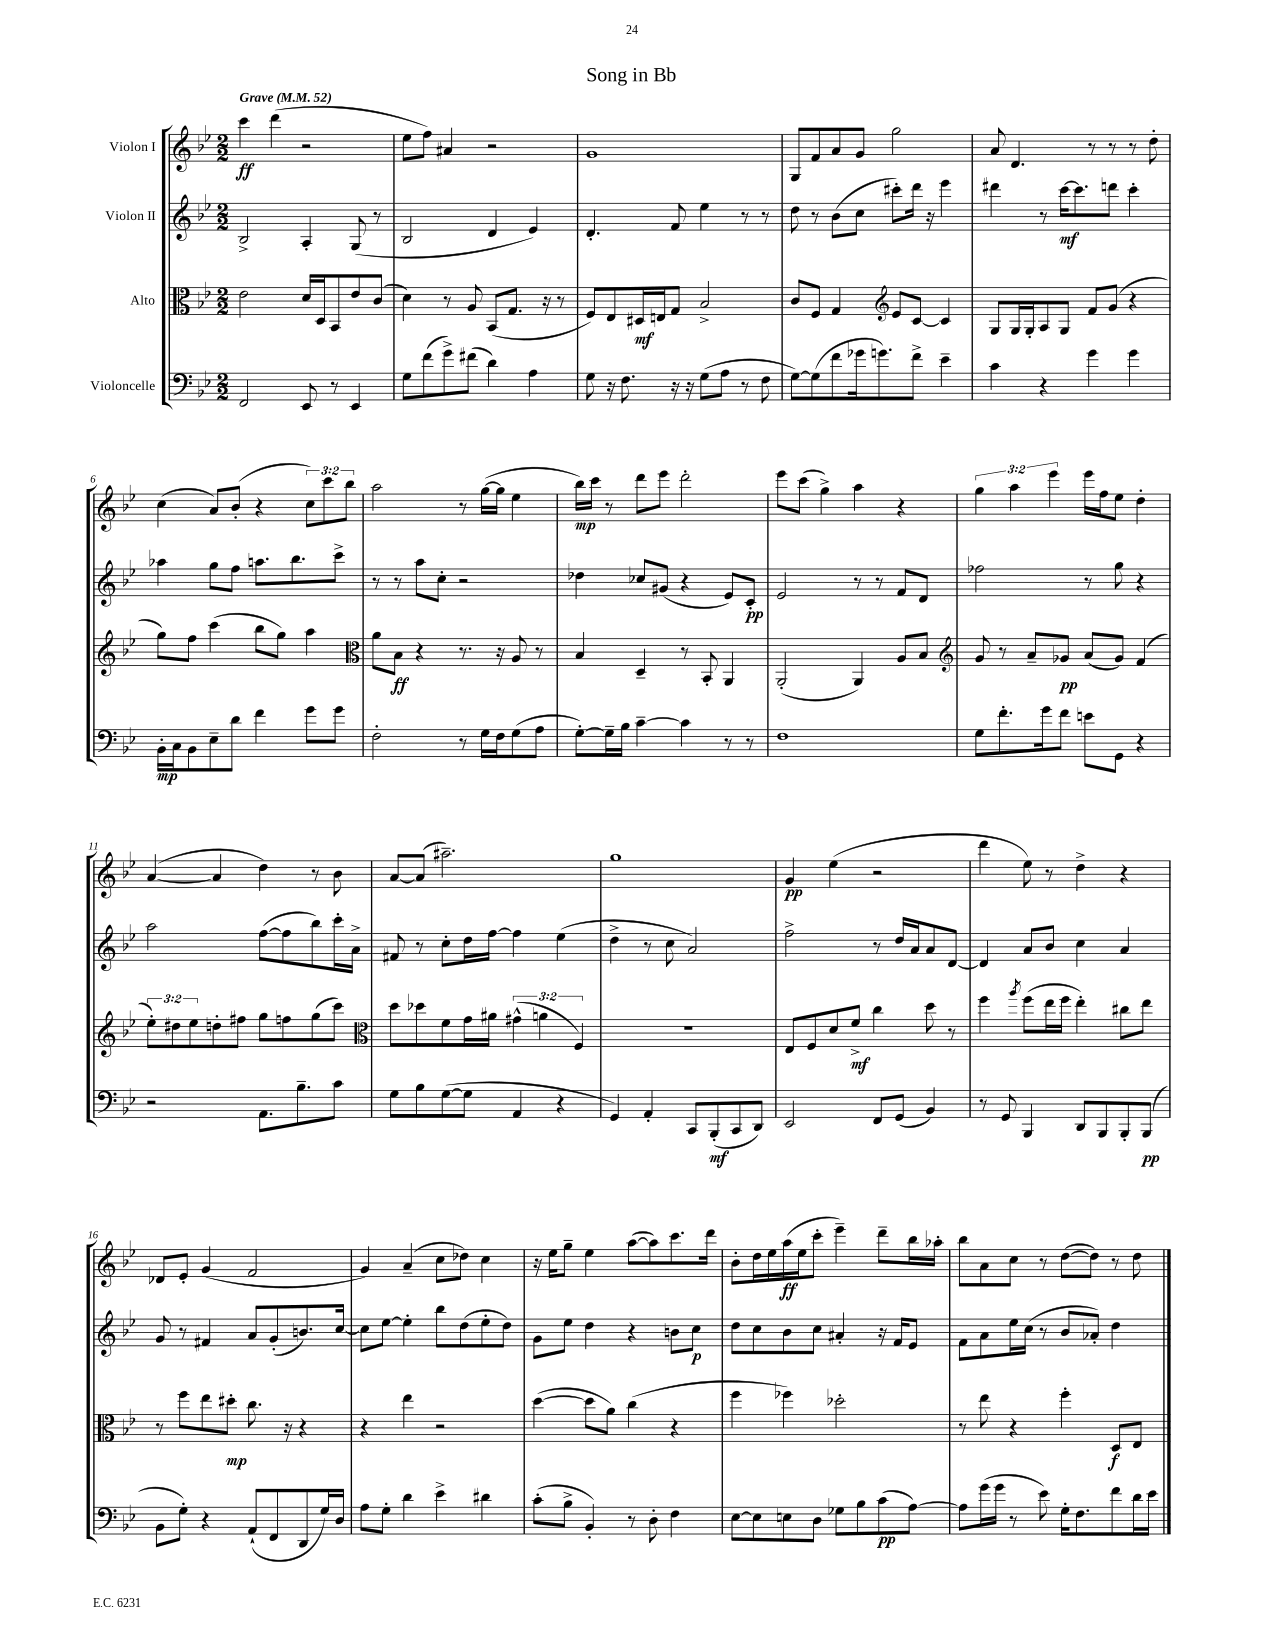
\header { title = "Song in Bb" }
<<
\new StaffGroup <<
\new Staff = "s0" \with { instrumentName = "Violon I" } {
    \clef treble \key bes \major \numericTimeSignature \time 2/2 \override Staff.TupletNumber.text = #tuplet-number::calc-fraction-text \tempo "Grave" 4 = 52
    c'''4\ff d'''4( r2 |
    ees''8 f''8) ais'4 r2 |
    g'1 |
    g8 f'8 a'8 g'8 g''2 |
    a'8 d'4. r8 r8 r8 d''8-. |
    c''4( a'8) bes'8-.( r4 \tuplet 3/2 { c''8) c'''8 bes''8 } |
    a''2 r8 g''16~( g''16 ees''4 |
    bes''16\mp) c'''16 r8 d'''8 ees'''8 d'''2-. |
    ees'''8 c'''8( g''4->) a''4 r4 |
    \tuplet 3/2 { g''4 a''4 ees'''4 } ees'''16 f''16 ees''8 d''4-. |
    a'4~( a'4 d''4) r8 bes'8 |
    a'8~ a'8( ais''2.--) |
    g''1 |
    g'4\pp ees''4( r2 |
    d'''4 ees''8) r8 d''4-> r4 |
    des'8 ees'8-. g'4( f'2 |
    g'4) a'4--( c''8 des''8) c''4 |
    r16 ees''16 g''8-- ees''4 a''8~( a''8) c'''8. d'''16 |
    bes'8-. d''16 ees''16 a''16\ff( ees''16 c'''8-. ees'''4--) d'''8-- bes''16 aes''16-. |
    bes''8 a'8 c''8 r8 d''8~( d''8) r8 d''8 \bar "|." |
}
\new Staff = "s1" \with { instrumentName = "Violon II" } {
    \clef treble \key bes \major \numericTimeSignature \time 2/2
    bes2-> a4-. g8( r8 |
    bes2 d'4 ees'4) |
    d'4.-. f'8 ees''4 r8 r8 |
    d''8 r8 bes'8( c''8 cis'''8-.) d'''16 r16 ees'''4 |
    dis'''4 r8 c'''16~\mf c'''8. d'''8 c'''4-. |
    aes''4 g''8 f''8 a''8. bes''8. c'''8-> |
    r8 r8 a''8 c''8-. r2 |
    des''4 ces''8 gis'8( r4 ees'8) c'8-.\pp |
    ees'2 r8 r8 f'8 d'8 |
    fes''2 r8 g''8 r4 |
    a''2 f''8~( f''8 bes''8) c'''16-. a'16-> |
    fis'8 r8 c''8-. d''16 f''16~ f''4 ees''4( |
    d''4-> r8 c''8 a'2) |
    f''2-> r8 d''16 a'16 a'8 d'8~ |
    d'4 a'8 bes'8 c''4 a'4 |
    g'8 r8 fis'4 a'8 g'8-.( b'8.) c''16~ |
    c''8 ees''8~ ees''4-. bes''8 d''8( ees''8-. d''8) |
    g'8 ees''8 d''4 r4 b'8 c''8\p |
    d''8 c''8 bes'8 c''8 ais'4-. r16 f'16 ees'8 |
    f'8 a'8 ees''16 c''16( r8 bes'8 aes'8-.) d''4 \bar "|." |
}
\new Staff = "s2" \with { instrumentName = "Alto" } {
    \clef alto \key bes \major \numericTimeSignature \time 2/2 \override Staff.TupletNumber.text = #tuplet-number::calc-fraction-text
    ees'2 d'16 d16 bes,8 ees'8 c'8( |
    d'4) r8 a8 bes,8( g8. r16 r8 |
    f8) ees8 dis16\mf e16 g8 bes2-> |
    c'8 f8 g4 \clef treble ees'8 c'8~ c'4 |
    g8 g16 g16-. a8 g8 f'8 g'8( r4 |
    g''8) f''8 c'''4( bes''8 g''8) a''4 |
    \clef alto a'8 bes8\ff r4 r8. r16 a8 r8 |
    bes4 d4-- r8 bes,8-. a,4 |
    a,2-.( a,4) a8 bes8 |
    \clef treble g'8 r8 a'8-- ges'8\pp a'8( ges'8) f'4( |
    \tuplet 3/2 { ees''8-.) dis''8 ees''8 } d''8-. fis''8 g''8 f''8 g''8( c'''8) |
    \clef alto d''8 des''8 f'8 g'16 ais'16 \tuplet 3/2 { gis'4-^( a'4 f4) } |
    R1 |
    ees8 f8 d'8 f'8->\mf c''4 d''8 r8 |
    f''4 \acciaccatura { a''8 } f''8( ees''16 f''16 ees''4-.) cis''8 ees''8 |
    r8 f''8 ees''8 dis''8-.\mp c''8. r16 r4 |
    r4 ees''4 r2 |
    d''4~( d''8 a'8) c''4( r4 |
    f''4 fes''4) des''2-. |
    r8 ees''8 r4 f''4-. d8\f ees8 \bar "|." |
}
\new Staff = "s3" \with { instrumentName = "Violoncelle" } {
    \clef bass \key bes \major \numericTimeSignature \time 2/2
    f,2 ees,8 r8 ees,4 |
    g8 f'8( g'8->) fis'8( d'4) a4 |
    g8 r16 f8. r16 r16 g8( a8 r8 f8 |
    g8~) g8( f'8 ges'16 g'8.) f'8-> ees'4-- |
    c'4 r4 g'4 g'4 |
    bes,16-.\mp c16 bes,8 ees8-- d'8 f'4 g'8 g'8 |
    f2-. r8 g16 f16 g8( a8 |
    g8~-.) g16-- bes16 c'4~-- c'4 r8 r8 |
    f1 |
    g8 f'8.-. g'16 f'8 e'8 g,8 r4 |
    r2 a,8. bes8.-- c'8 |
    g8 bes8 g8~( g8 a,4 r4 |
    g,4) a,4-. c,8 bes,,8-.\mf( c,8 d,8) |
    ees,2 f,8 g,8( bes,4) |
    r8 g,8 bes,,4 d,8 bes,,8 bes,,8-. bes,,8\pp( |
    bes,8 g8-.) r4 a,8-!( f,8 d,8 g16) d16 |
    a8 g8-. d'4 ees'4-> dis'4 |
    c'8-.( bes8-> bes,4-.) r8 d8-. f4 |
    ees8~ ees8 e8 d8 ges8 bes8 c'8\pp( a8~) |
    a8 g'16( g'16 r8 ees'8) g16-. f8. f'8 d'16 ees'16 \bar "|." |
}
>>
>>
